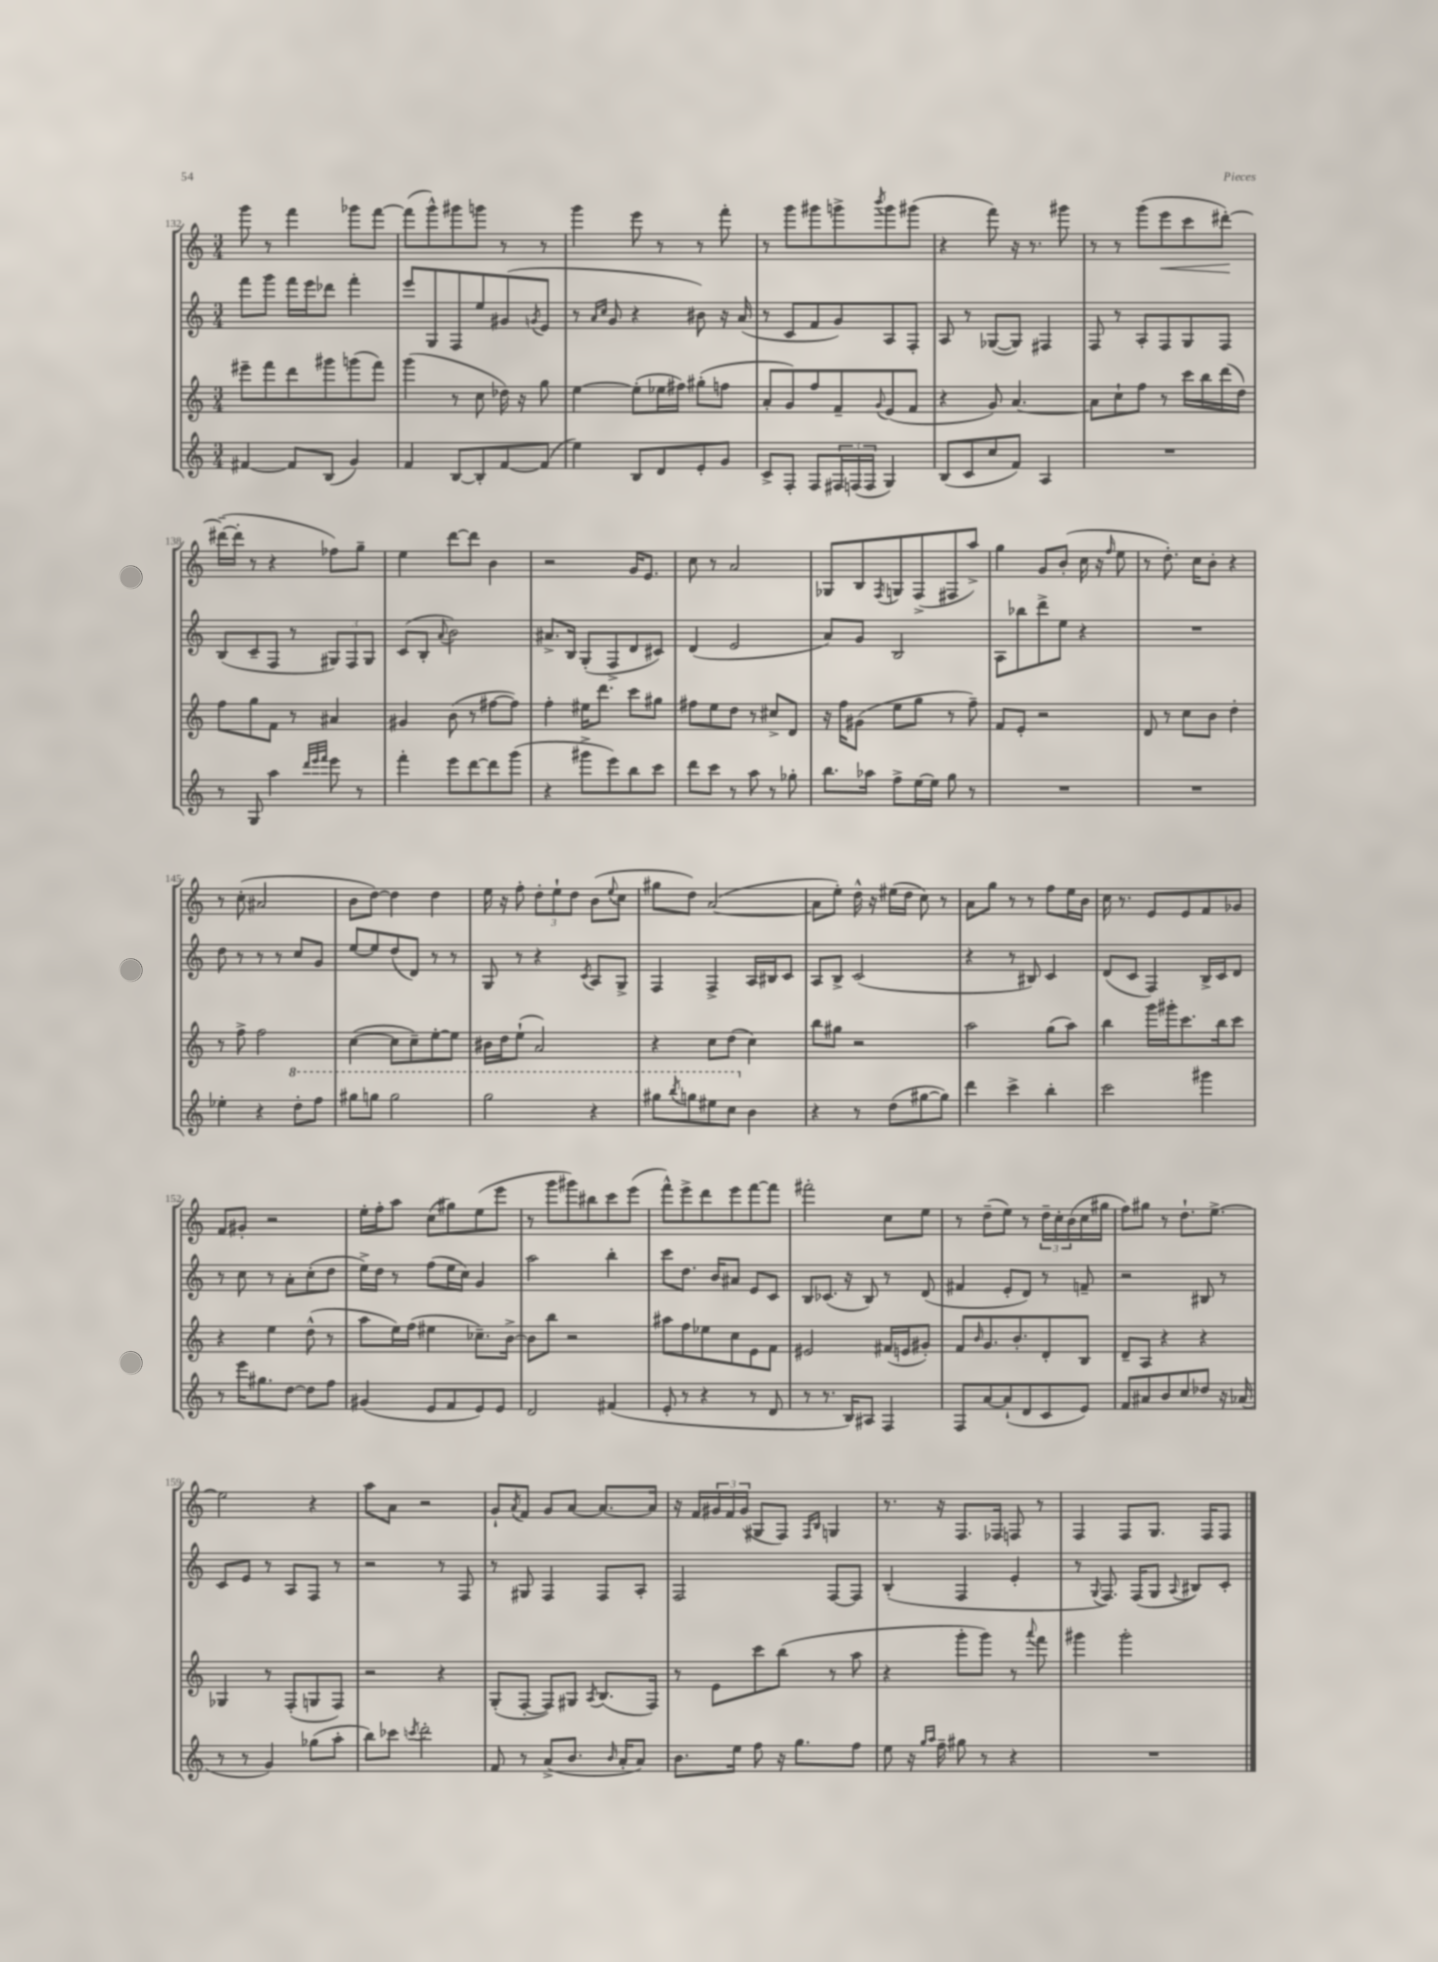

**kern	**kern	**kern	**kern
*staff4	*staff3	*staff2	*staff1
*clefG2	*clefG2	*clefG2	*clefG2
*k[]	*k[]	*k[]	*k[]
*M3/4	*M3/4	*M3/4	*M3/4
[4f#	8eee#~	8fff	8ggg
.	8fff	8ggg	8r
8f#]	8ddd	16fff	4fff
.	.	16eee	.
(8B	8ggg#	8ddd-	.
4g)	(8ggg	4fff'	8ggg-
.	8fff)	.	[8fff
=	=	=	=
4f	(4ggg	8eee	(8fff]
.	.	8G	8ggg^^)
[8B	8r	8F	8ggg#
8B']	8cc	8ee	8ggg
[8f	16dd-)	(8g#	8r
.	16r	.	.
.	.	8qg	.
(8f]	8gg	8e	8r
=	=	=	=
4ee)	[4ee	8r	4ggg
.	.	16qqa	.
.	.	16qqcc	.
.	.	8g	.
8B	(8ee']	4r	8eee
8d	16ee-	.	8r
.	16ff#)	.	.
8e'	(8gg#'	8b#)	8r
8g	8ff	16r	8fff'
.	.	(16a	.
=	=	=	=
8c^	8a'	8r	8r
8F'	8g)	8c	8ggg
8F	8ff	8f	8ggg#
24F#	8f~	8g)	8ggg^
(24F	.	.	.
24F	.	.	.
.	8qqg	.	8qbbb
4G)	(8e	8A	8ggg
.	8f	8F'	(8ggg#
=	=	=	=
(8B	4r	8A	4r
8c	.	8r	.
8cc	8g)	([8G-	8fff)
8f)	[4.a	8G-])	16r
.	.	.	8.r
4A	.	4F#	.
.	.	.	8ggg#
=	=	=	=
2.r	8a]	8F	8r
.	8cc`	8r	8r
.	8ff	8A'	(8ggg
.	8r	8F	8eee
.	16ccc	8G	8ccc
.	16bb	.	.
.	(16ddd	8F	[8ddd#')
.	16dd)	.	.
=	=	=	=
8r	8ff	(8B	(16ddd#~_
.	.	.	16ddd#']
8G	8gg	8c~	8r
4aa	8f	8F	4r
.	8r	8r	.
32qqddd	.	.	.
32qqeee	.	.	.
32qqfff	.	.	.
8eee	4a#	12G#)	8ff-)
.	.	12F	.
8r	.	.	8gg~
.	.	12G#	.
=	=	=	=
4fff'	4g#	(8c	4ee
.	.	8B'	.
.	.	8qqa	.
8eee	(8b	2b)	[8ddd
[8ddd	8r	.	8ddd]
8ddd]	[8ff#	.	4b
(8ggg	8ff#])	.	.
=	=	=	=
4r	4ff'	8.a#^	2r
.	.	16B	.
8ggg#^	16ee#	(8G'	.
.	8.ddd	.	.
8eee)	.	8F^	.
8bb	8ccc	8d	16g
.	.	.	8.e
8ccc	8gg#	8c#)	.
=	=	=	=
8ddd	8ff#	(4d	8cc
8ccc	8ee	.	8r
8r	8dd	2e	2a
8aa	8r	.	.
8r	8cc#^	.	.
8gg-'	8d	.	.
=	=	=	=
8.bb	16r	8a)	8G-
.	16ff	.	.
.	(8g#	8g	8B
16aa-	.	.	.
.	.	.	8qF
8ff^	8ee	2B	8G
[16ee	8gg	.	(8F^
16ee]	.	.	.
8gg	8r	.	8F#
8r	8ff~)	.	8aa^)
=	=	=	=
2.r	8f	8A	4gg
.	8e'	8bb-	.
.	2r	8ddd^	8g
.	.	8ee	(8b'
.	.	4r	16cc
.	.	.	16r
.	.	.	16qqff
.	.	.	8ee
=	=	=	=
2.r	8d	2.r	8r
.	8r	.	8.dd')
.	8cc	.	.
.	.	.	16cc
.	8b	.	8b'
.	4dd'	.	4r
=	=	=	=
4ee-'	8r	8dd	8r
.	8ff^	8r	(8cc'
4r	2ff	8r	2a#
.	.	8r	.
8ddd'	.	8cc	.
8fff	.	8g	.
=	=	=	=
8ggg#	([4cc	[8ee	8b
8ggg	.	8ee]	[8dd)
2ggg	8cc]	(8dd	4dd]
.	8cc~)	8d)	.
.	[8ee'	8r	4dd
.	8ee]	8r	.
=	=	=	=
2ggg	16b#	8G	16ee
.	16dd	.	16r
.	(8ee`	8r	8ff'
.	2a)	4r	12dd'
.	.	.	12ee`
.	.	.	12dd
.	.	8qc	.
4r	.	8A	(8b
.	.	.	8qqee
.	.	8G^	8cc
=	=	=	=
8ggg#	4r	4F	8gg#
8qbbb	.	.	.
8ggg	.	.	8dd)
8eee#	8cc	4F^	([2a
8ccc	(8dd	.	.
4b	4cc)	16A	.
.	.	16B#	.
.	.	8c	.
=	=	=	=
4r	8bb	8A	8a]
.	8gg#	8B^	8ee')
8r	2r	(2c	16dd^^
.	.	.	16r
(8dd	.	.	(16ee#
.	.	.	16dd
[8gg#	.	.	8cc)
8gg#])	.	.	8r
=	=	=	=
4ddd	2aa	4r	8a
.	.	.	8gg
4ccc^	.	8r	8r
.	.	8B#)	8r
4bb'	(8gg	4c	8ff
.	8aa)	.	16ee
.	.	.	16b
=	=	=	=
2ccc	4bb	(8d	16cc
.	.	.	8.r
.	.	8c	.
.	16ggg	4F)	8e
.	16ggg#'	.	.
.	8.ccc	.	8e
4ggg#	.	16B^	8f
.	16bb	16c	.
.	8ccc	8d	8g-
=	=	=	=
8r	4r	8r	8f
16eee	.	8cc	8g#'
8.gg#	.	.	.
.	4ee	8r	2r
[8dd	.	8a'	.
8dd]	(8dd^^	(8cc'	.
8ff	8r	8dd	.
=	=	=	=
(4g#	8aa	16ee^)	16ee'
.	.	16dd	16ff'
.	16ee)	8r	8aa
.	(16ff	.	.
8e	4ee#	(8ff	(8cc
8f	.	16ee	8gg#)
.	.	16cc)	.
8e)	8.cc-~)	4g	(8ee
8e	.	.	8eee
.	[16b^	.	.
=	=	=	=
2d	8b]	2aa	8r
.	8bb	.	8ggg
.	2r	.	8ggg#)
.	.	.	8bb#
(4f#	.	4bb'	8ccc
.	.	.	(8eee
=	=	=	=
8e'	8aa#	8ccc	8fff^^)
8r	8ff	8.dd	8eee^
4r	8ee-	.	8ddd
.	.	16b	.
.	8cc	8a#	8eee
8r	8e	8e	[8fff
8d	8f	8c	8fff]
=	=	=	=
8r	2e#	8B	2fff#'
8.r	.	(8.c-	.
16B)	.	16r	.
8A#	.	8B)	.
4F	(16f#	8r	8cc
.	16e	.	.
.	8g#')	(8d	8ee
=	=	=	=
8F	8f	4f#	8r
.	16qqb	.	.
[8a	8.g	.	(8dd~
(8a`]	.	8e'	8ee)
.	8.b'	.	.
8d	.	8d)	8r
8c	8d'	8r	24dd~
.	.	.	24cc'
.	.	.	(24b
8e)	8B	8f~	16cc
.	.	.	16gg#
=	=	=	=
8f	8d~	2r	8ff)
8a#	8A	.	8gg#
8b	4r	.	8r
8cc	.	.	8.dd`
8dd-	4r	8B#	.
.	.	.	[8.ee^
16r	.	8r	.
(16a-	.	.	.
=	=	=	=
8r	4G-	8c	2ee]
8r	.	8e	.
4g)	8r	8r	.
.	(8F'	8A	.
(8gg-	8G	8F	4r
8aa'	8F)	8r	.
=	=	=	=
8bb)	2r	2r	8aa
8ccc-	.	.	8a
8qccc	.	.	.
2ddd'	.	.	2r
.	4r	8r	.
.	.	8F	.
=	=	=	=
8f	(8G'	8r	8g`
.	.	.	8qa
8r	[8F'	8G#	8f
(8a^	8F])	4F	8g
8.b	8G#	.	[8a
.	8qA	.	.
.	(8.B	8F	8.a_
16qqb	.	.	.
16a'	.	.	.
8a)	.	8A'	.
.	16F)	.	16a]
=	=	=	=
8.b	8r	2F	16r
.	.	.	16f
.	8e	.	24g#
.	.	.	24f
16ee	.	.	.
.	.	.	(24g#
8ff	8ccc	.	8G#
16r	(8bb	.	8F)
8.gg	.	.	.
.	.	.	16qqF
.	.	.	16qqB
.	8r	[8F	4G
8ff	8aa	8F]	.
=	=	=	=
8ee	4r	(4B'	8.r
16r	.	.	.
16qqgg	.	.	.
16qqaa	.	.	.
16ff~	.	.	16r
8gg#	8ggg'	4F	8.F
8r	8ggg)	.	.
.	.	.	16F-
4r	8r	4e'	8F
.	8qqaaa	.	.
.	8fff	.	8r
=	=	=	=
2.r	4ggg#	8r	4F
.	.	8qqG	.
.	.	8.F)	.
.	2ggg#'	.	8F
.	.	(16F	.
.	.	8G	8.G
.	.	8qqA	.
.	.	8B#)	.
.	.	.	16F
.	.	8c'	8F
==	==	==	==
*-	*-	*-	*-
